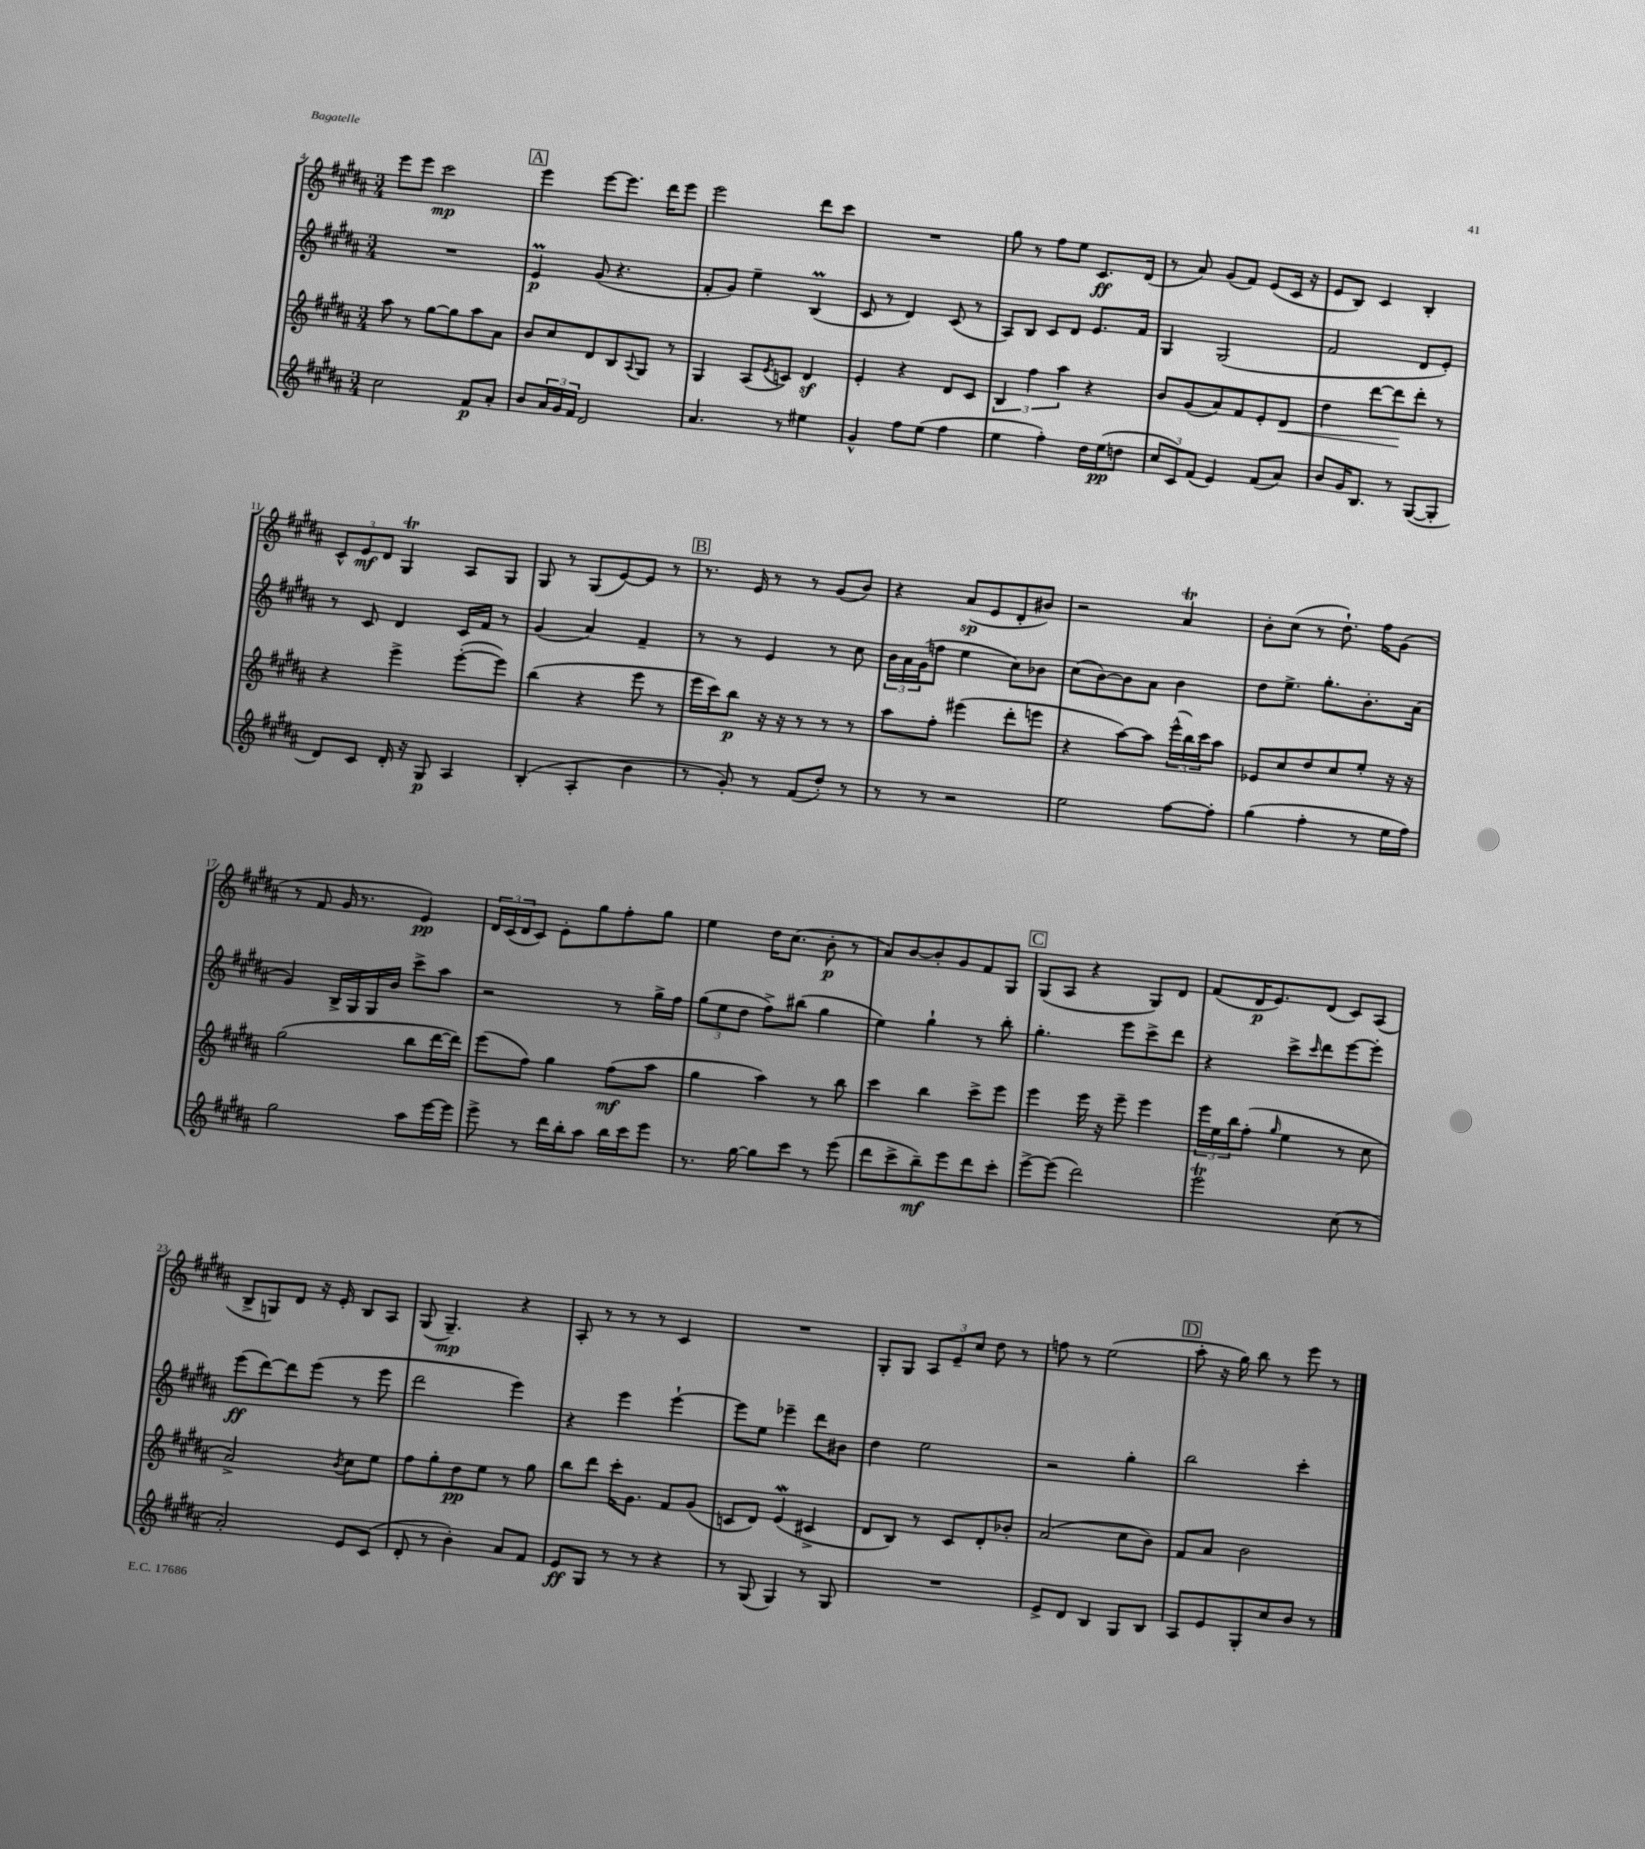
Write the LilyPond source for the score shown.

<<
\new StaffGroup <<
\new Staff = "s0" {
    \clef treble \key b \major \numericTimeSignature \time 3/4
    e'''8 e'''8 cis'''2\mp |
    \mark \markup { \box "A" } e'''4 e'''8~ e'''8. dis'''16 e'''8 |
    e'''2 dis'''8 cis'''8 |
    R2. |
    gis''8 r8 fis''8 e''8 cis'8.\ff dis'16( |
    r8 ais'8) gis'8( fis'8) e'8( cis'16 r16 |
    e'8 b8) cis'4 b4-. |
    \tuplet 3/2 { cis'8-^ e'8\mf dis'8 } gis4\trill ais8 gis8 |
    gis8 r8 gis8( e'8~) e'8 r8 |
    \mark \markup { \box "B" } r8. e'16 r8 r8 gis'8( b'8) |
    r4 ais'8\sp( e'8 dis'8-. bis'8) |
    r2 ais'4\trill |
    b'8-. cis''8( r8 dis''8.-!) fis''16 gis'8( |
    r8 fis'8 gis'16 r8. e'4\pp) |
    \tuplet 3/2 { dis'16 cis'16( dis'16 } cis'8) e'8-. gis''8 fis''8-. gis''8 |
    e''4 dis''16 cis''8.( b'8-.\p r8 |
    ais'8) b'8~ b'8-. gis'8 fis'8 gis8 |
    \mark \markup { \box "C" } gis8( ais8 r4 gis8) dis'8 |
    fis'8( dis'16\p e'8.) dis'8( cis'8) ais8( |
    b8-> g8) dis'8 r16 e'16-. b8 ais8 |
    gis8( gis4.--\mp) r4 |
    ais8-. r8 r8 r8 cis'4 |
    R2. |
    gis8-. gis8 \tuplet 3/2 { ais8 e'8-- cis''8 } dis''8 r8 |
    f''8 r8 e''2( |
    \mark \markup { \box "D" } ais''8-. r16 gis''16) b''8 r8 e'''8 r8 \bar "|." |
}
\new Staff = "s1" {
    \clef treble \key b \major \numericTimeSignature \time 3/4
    R2. |
    \mark \markup { \box "A" } e'4\prall\p gis'8( r4. |
    fis'8-. gis'8) e''4-- b4\prall( |
    cis'8 r8 dis'4) cis'8( r8 |
    ais8) b8 cis'8 dis'8 e'8. fis'16 |
    gis4 gis2( |
    fis'2 dis'8 e'8-.) |
    r8 cis'8 dis'4 cis'16 fis'16 r8 |
    gis'4( ais'4) fis'4-- |
    \mark \markup { \box "B" } r8 r8 e'4 r8 cis''8 |
    \tuplet 3/2 { b'16 ais'16 gis'16( } f''8 e''4 cis''8) bes'8 |
    cis''8( b'8~) b'8 ais'8 b'4 |
    dis''8 e''8.-> gis''8.-. b'8.-. ais'16( |
    gis'4) b16-> gis16 gis16 b'16 cis'''8-> ais''8 |
    r2 r8 gis''16-> fis''16 |
    \tuplet 3/2 { gis''8( e''8 dis''8 } fis''8->) bis''8( gis''4 |
    e''4) gis''4-! r8 b''8-. |
    \mark \markup { \box "C" } gis''4.-. e'''8 cis'''8-> dis'''8 |
    r4 cis'''8-> \grace { cis'''16 } dis'''8 e'''8~ e'''8-. |
    e'''8\ff( dis'''8~) dis'''8 e'''8( r8 e'''8 |
    dis'''2 e'''4) |
    r4 e'''4 e'''4~-! |
    e'''8 e''8 ees'''4-- dis'''8 bis'8 |
    dis''4 e''2 |
    r2 gis''4-. |
    \mark \markup { \box "D" } b''2 cis'''4-. \bar "|." |
}
\new Staff = "s2" {
    \clef treble \key b \major \numericTimeSignature \time 3/4
    ais''8 r8 gis''8~ gis''8 ais''8 ais'8 |
    \mark \markup { \box "A" } b'8 cis''8 dis'8 b8 \appoggiatura { ais8 } gis8 r8 |
    gis4 ais8( \acciaccatura { e'8 } c'8) dis'4\sf |
    e'4-. r4 dis'8 cis'8 |
    \tuplet 3/2 { b4 fis''4 ais''4 } r4 |
    b'8 gis'8( ais'8) fis'8 e'8-. dis'8\< |
    dis''4 dis'''8~ dis'''8\! dis'''8-. r8 |
    r4 e'''4-> e'''8~-.( e'''8) |
    b''4( r4 e'''8 r8 |
    \mark \markup { \box "B" } e'''16 cis'''16) b''8\p r16 r16 r8 r8 r8 |
    ais''8 fis''8-. eis'''4( dis'''8-. e'''8 |
    r4 ais''8~) ais''8 \tuplet 3/2 { e'''16-^( b''16) cis'''16 } ais''8 |
    ees'8 cis''8 dis''8 cis''8 e''8-. r16 r16 |
    gis''2( b''8 dis'''16~ dis'''16) |
    e'''8( fis''8) gis''4 fis''8\mf( ais''8 |
    gis''4 ais''4) r8 b''8 |
    cis'''4 b''4 cis'''8-> e'''8 |
    \mark \markup { \box "C" } e'''4 e'''16 r16 e'''8-- e'''4 |
    \tuplet 3/2 { e'''16 e''16 b''16 } fis''8-.( \grace { gis''16 } e''4 r8 cis''8 |
    ais'2->) \acciaccatura { b'8 } cis''8 e''8 |
    fis''8 gis''8-. dis''8\pp e''8 r8 gis''8 |
    b''8 dis'''8 cis'''16-. gis'8. fis'8 gis'8( |
    c'8 dis'8) e'4\mordent( cis'4-> |
    dis'8 b8) r8 cis'8 dis'8-. bes'8-. |
    ais'2( cis''8 b'8) |
    \mark \markup { \box "D" } fis'8 ais'8 b'2 \bar "|." |
}
\new Staff = "s3" {
    \clef treble \key b \major \numericTimeSignature \time 3/4
    cis''2 fis'8\p ais'8-. |
    \mark \markup { \box "A" } b'8 \tuplet 3/2 { ais'16 gis'16 fis'16 } dis'2 |
    ais'4. r8 eis''4 |
    gis'4-^ fis''8 e''8( fis''4 |
    e''4 fis''4-.) dis''16 e''16\pp( d''8 |
    \tuplet 3/2 { cis''8 cis'8) fis'8( } e'4) fis'8( ais'8) |
    b'8 gis'16 b8. r8 gis8~( gis8-. |
    dis'8) cis'8 dis'16-. r16 gis8\p ais4 |
    b4-.( ais4-. b'4 |
    \mark \markup { \box "B" } r8 gis'8-.) r8 fis'8( dis''8-.) r8 |
    r8 r8 r2 |
    e''2 fis''8~ fis''8-. |
    gis''4( fis''4-. r8 e''16 fis''16) |
    gis''2 ais''8 e'''16~ e'''16 |
    e'''8-> r8 dis'''16 b''16-. ais''8 b''16 cis'''16 e'''8 |
    r8. gis''16~ gis''8 cis'''8 r8 e'''8( |
    dis'''8 cis'''8-> b''8--\mf) e'''8 dis'''8 cis'''8-. |
    \mark \markup { \box "C" } e'''8~-> e'''8( dis'''2) |
    e'''2\trill cis''8( r8 |
    ais'2-.) e'8 cis'8( |
    dis'8-. r8 b'4-.) ais'8 fis'8 |
    e'8\ff gis8 r8 r8 r4 |
    r8 gis8( gis4) r8 gis8 |
    R2. |
    e'8-> dis'8 b4 gis8 b8 |
    \mark \markup { \box "D" } ais8 e'8 gis8-. cis''8 b'8 r8 \bar "|." |
}
>>
>>
\layout { \context { \Score currentBarNumber = #4 } }
